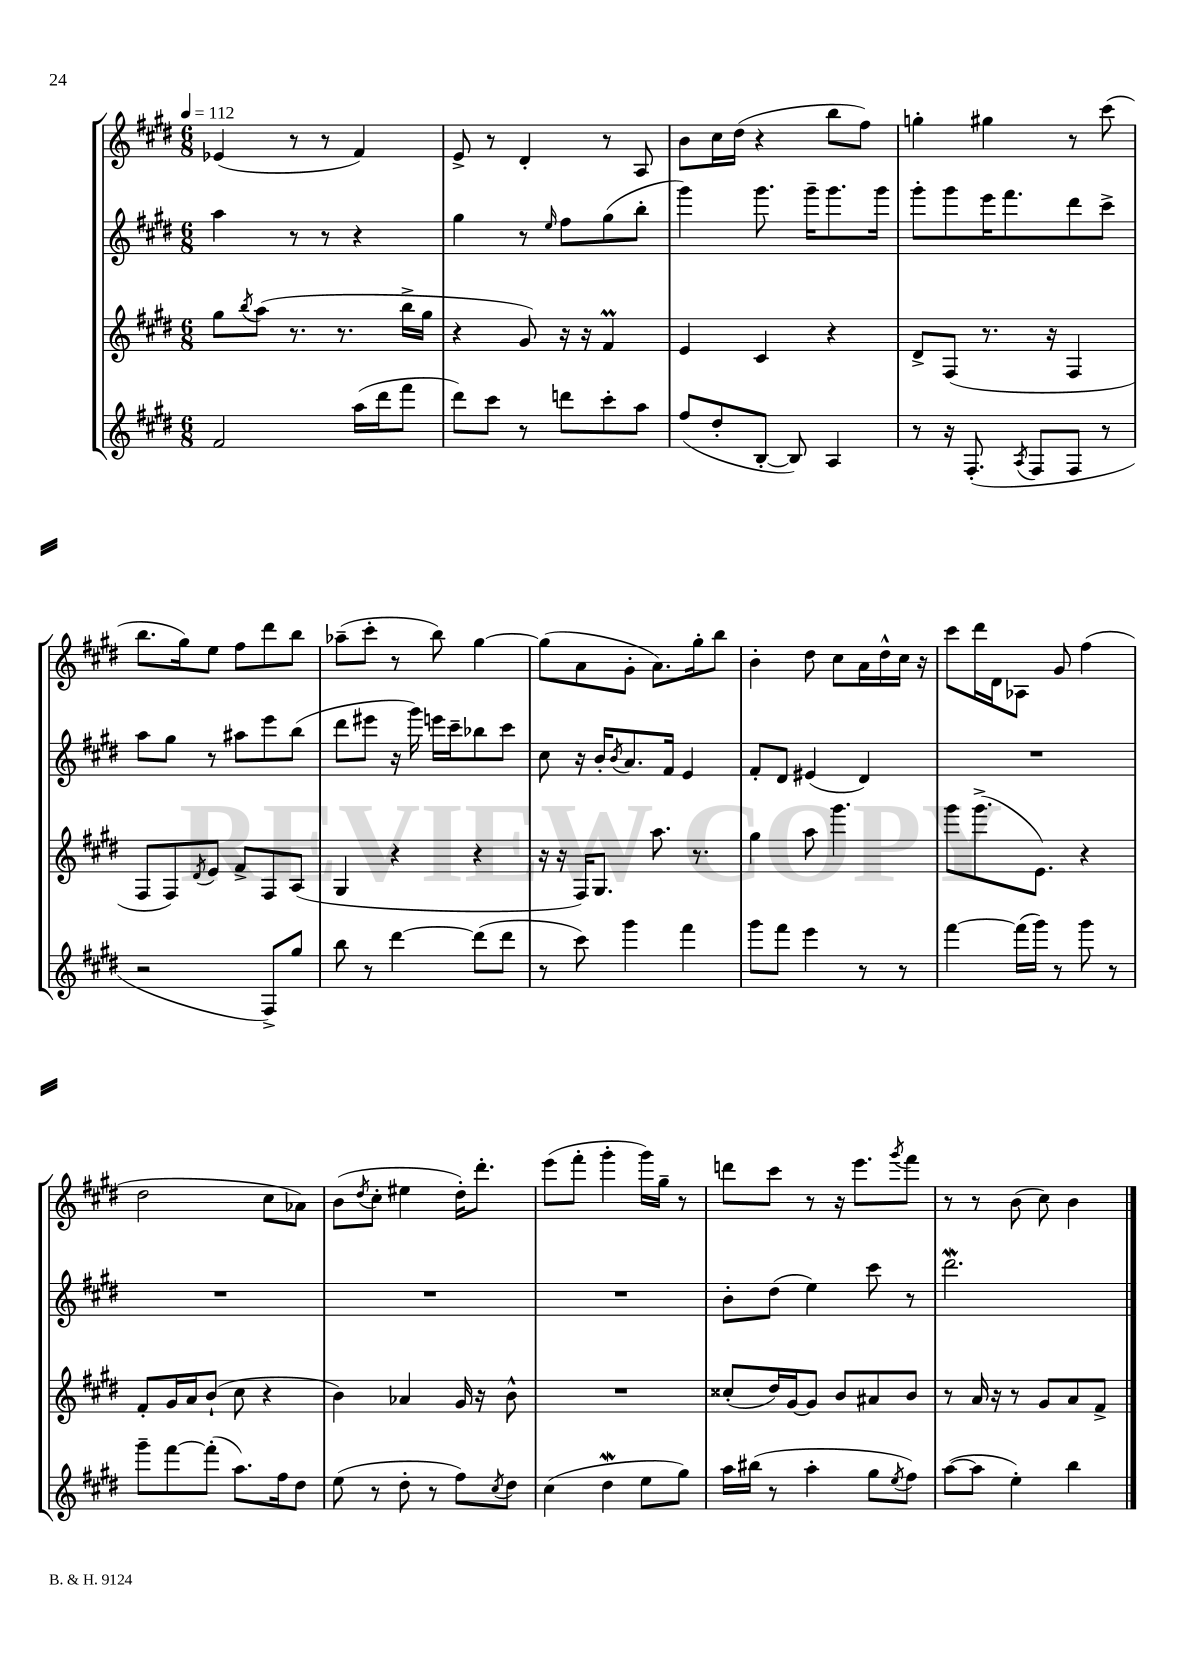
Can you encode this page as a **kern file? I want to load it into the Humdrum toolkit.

**kern	**kern	**kern	**kern
*staff4	*staff3	*staff2	*staff1
*clefG2	*clefG2	*clefG2	*clefG2
*k[f#c#g#d#]	*k[f#c#g#d#]	*k[f#c#g#d#]	*k[f#c#g#d#]
*M6/8	*M6/8	*M6/8	*M6/8
*MM112	*MM112	*MM112	*MM112
2f#	8gg#	4aa	(4e-
.	8qbb	.	.
.	(8aa	.	.
.	8.r	8r	8r
.	.	8r	8r
.	8.r	.	.
(16aa	.	4r	4f#)
16ddd#	.	.	.
8fff#	16bb^	.	.
.	16gg#	.	.
=	=	=	=
8ddd#)	4r	4gg#	8e^
8ccc#	.	.	8r
8r	8g#)	8r	4d#'
.	.	16qqee	.
8ddd	16r	8ff#	.
.	16r	.	.
8ccc#'	4f#	(8gg#	8r
8aa	.	8bb'	8A
=	=	=	=
(8ff#	4e	4ggg#)	8b
8dd#'	.	.	16cc#
.	.	.	(16dd#
[8B'	4c#	8.ggg#	4r
8B])	.	.	.
.	.	16ggg#~	.
4A	4r	8.ggg#	8bb
.	.	.	8ff#)
.	.	16ggg#	.
=	=	=	=
8r	8d#^	8ggg#'	4gg'
16r	(8F#	8ggg#	.
(8.F#'	.	.	.
.	8.r	16eee	4gg#
.	.	8.fff#	.
8qA	.	.	.
8F#	.	.	.
.	16r	.	.
8F#	4F#	8ddd#	8r
8r	.	8ccc#^	(8ccc#
=	=	=	=
2r	8F#	8aa	8.bb
.	8F#)	8gg#	.
.	.	.	16gg#)
.	8qd#	.	.
.	8e	8r	8ee
.	8f#^	8aa#	8ff#
8F#^)	8F#	8eee	8ddd#
8gg#	(8A	(8bb	8bb
=	=	=	=
8bb	4G#	8ddd#	(8aa-~
8r	.	8eee#	8ccc#'
[4ddd#	4r	16r	8r
.	.	16ggg#)	.
.	.	16eee	8bb)
.	.	16ccc#~	.
(8ddd#]	4r	8bb-	[4gg#
8ddd#	.	8ccc#	.
=	=	=	=
8r	16r	8cc#	(8gg#]
.	16r	.	.
8ccc#)	16F#)	16r	8a
.	8.G#	16b'	.
.	.	8qb	.
4ggg#	.	8.a	8g#'
.	8.aa	.	8.a)
.	.	16f#	.
4fff#	.	4e	.
.	8.r	.	16gg#'
.	.	.	8bb
=	=	=	=
8ggg#	4gg#	8f#'	4b'
8fff#	.	8d#	.
4eee	8aa	(4e#	8dd#
.	4.ggg#	.	8cc#
8r	.	4d#)	16a
.	.	.	16dd#^^
8r	.	.	16cc#
.	.	.	16r
=	=	=	=
[4fff#	8ggg#	2.r	8ccc#
.	(8.ggg#^	.	16ddd#
.	.	.	16d#
(16fff#]	.	.	8A-
16ggg#)	8.e)	.	.
8r	.	.	8g#
8ggg#	4r	.	(4ff#
8r	.	.	.
=	=	=	=
8ggg#~	8f#'	2.r	2dd#
[8fff#	16g#	.	.
.	16a	.	.
(8fff#']	(8b`	.	.
8.aa)	8cc#	.	.
.	4r	.	8cc#
16ff#	.	.	.
8dd#	.	.	8a-)
=	=	=	=
(8ee	4b)	2.r	(8b
.	.	.	8qdd#
8r	.	.	8cc#'
8dd#'	4a-	.	4ee#
8r	.	.	.
8ff#)	16g#	.	16dd#')
.	16r	.	8.ddd#'
8qcc#	.	.	.
8dd#	8b^^	.	.
=	=	=	=
(4cc#	2.r	2.r	(8eee
.	.	.	8fff#'
4dd#	.	.	4ggg#'
8ee	.	.	16ggg#)
.	.	.	16gg#~
8gg#)	.	.	8r
=	=	=	=
16aa	(8cc##'	8b'	8ddd
(16bb#	.	.	.
8r	16dd#)	(8dd#	8ccc#
.	[16g#	.	.
4aa'	8g#]	4ee)	8r
.	8b	.	16r
.	.	.	8.eee
8gg#	8a#	8ccc#	.
8qee	.	.	8qggg#
8ff#)	8b	8r	8fff#
=	=	=	=
([8aa	8r	2.ddd#	8r
8aa]	16a	.	8r
.	16r	.	.
4ee')	8r	.	(8b
.	8g#	.	8cc#)
4bb	8a	.	4b
.	8f#^	.	.
==	==	==	==
*-	*-	*-	*-
